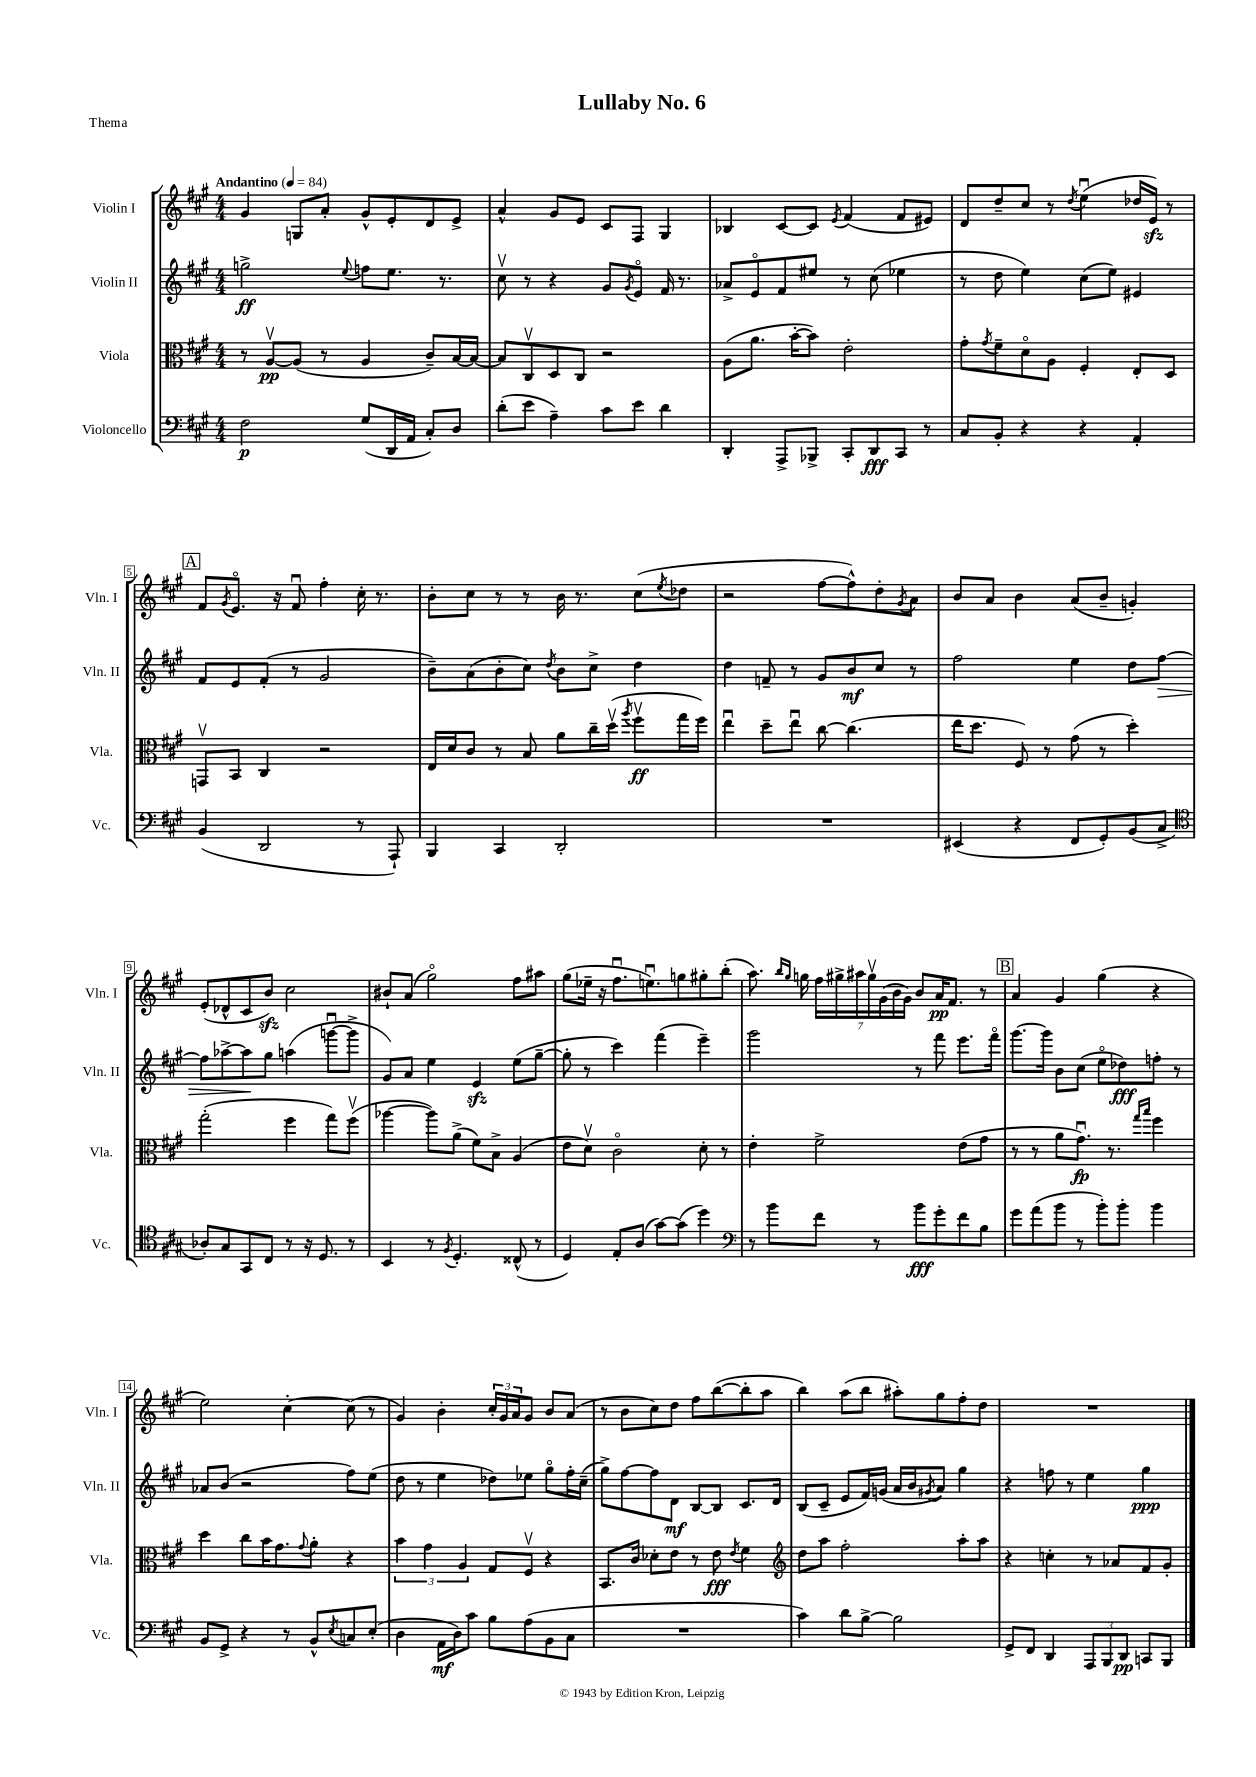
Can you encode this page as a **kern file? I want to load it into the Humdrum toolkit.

**kern	**kern	**kern	**kern
*staff4	*staff3	*staff2	*staff1
*clefF4	*clefC3	*clefG2	*clefG2
*k[f#c#g#]	*k[f#c#g#]	*k[f#c#g#]	*k[f#c#g#]
*M4/4	*M4/4	*M4/4	*M4/4
*MM84	*MM84	*MM84	*MM84
2F#\	8r	2gg^\	4g#/
.	[8Av/L	.	.
.	(8A/]J	.	8G/L
.	8r	.	8a'/J
.	.	8qqee/	.
(8G#/L	4A/	8ff\L	8g#^^/L
16DD/L	.	8.ee\J	8e'/
16AA/JJ	.	.	.
8C#'/L)	8c#~/L)	.	8d/
.	.	8.r	.
8D/J	[16B/L	.	8e^/J
.	16B/_JJ	.	.
=	=	=	=
(8d'\L	8B/]L	8cc#v\	4a^^/
8e\J	8C#v/	8r	.
4A~\)	8D/	4r	8g#/L
.	8C#/J	.	8e/J
8c#\L	2r	8g#/L	8c#/L
.	.	8qg#/	.
8e\J	.	8eo/J	8F#/J
4d\	.	16f#/	4G#/
.	.	8.r	.
=	=	=	=
4DD'/	(8A\L	8a-^/L	4B-/
.	8.a\J	8eo/	.
8AAA^/L	.	8f#/	[8c#/L
.	[16b'\LK	.	.
8BBB-^/J	8b\]J)	8ee#/J	8c#/]J
.	.	.	8qe/
8CC#'/L	2e'\	8r	(4f#/
8DD/	.	(8cc#\	.
8CC#/J	.	4ee-\	8f#/L
8r	.	.	8e#/J)
=	=	=	=
8C#/L	8g#'\L	8r	8d/L
.	8qg#/	.	.
8BB'/J	8f#~\	8dd\	8dd~/
4r	8do\	4ee\)	8cc#/J
.	8A\J	.	8r
.	.	.	8qdd/
4r	4F#'/	(8cc#\L	(4eeu\
.	.	8ee\J)	.
4AA'/	8E'/L	4e#/	16dd-/LL
.	.	.	16e/JJ)
.	8D/J	.	8r
=	=	=	=
(4BB/	8GGv/L	8f#/L	8f#/L
.	.	.	8qg#/
.	8BB/J	8e/	8.eo/J
2DD/	4C#/	(8f#'/J	.
.	.	.	16r
.	.	8r	8f#u/
.	2r	2g#/	4ff#'\
8r	.	.	16cc#'\
.	.	.	8.r
8AAA`/)	.	.	.
=	=	=	=
4BBB/	16E/LL	8b~\L)	8b'\L
.	16d/J	.	.
.	8c#/J	(8a\	8cc#\J
4CC#/	8r	8b'\	8r
.	8B/	8cc#\J)	8r
.	.	8qdd/	.
2DD'/	8a\L	8b\L	16b\
.	.	.	8.r
.	16cc#~\L	8cc#^\J	.
.	(16ddv\JJ	.	.
.	8qaa/	.	.
.	8ff#v\L	4dd\	(8cc#\L
.	.	.	8qee/
.	16gg#\L	.	8dd-\J
.	16ff#\JJ)	.	.
=	=	=	=
1r	4eeu\	4dd\	2r
.	8dd~\L	8f~/	.
.	8eeu\J	8r	.
.	[8cc#\	8g#/L	[8ff#\L
.	(4.cc#\]	8b/	8ff#^^\])
.	.	8cc#/J	8dd'\
.	.	.	8qg#/
.	.	8r	8a\J
=	=	=	=
(4EE#/	16ee\LK	2ff#\	8b/L
.	8.dd\J	.	.
.	.	.	8a/J
4r	8F#/)	.	4b\
.	8r	.	.
8FF#/L	(8g#\	4ee\	(8a/L
8GG#'/)	8r	.	8b~/J
(8BB/	4dd'\)	8dd\L	4g'/)
8C#^/J	.	[8ff#\J	.
=	=	=	=
*clefC4	*	*	*
8A-'/L)	(2gg#'\	8ff#\]L	(8e'/L
8G#/	.	[8aa-^\	8d-^^/
8GG#/	.	8aa-\]	8c#/
8C#/J	.	8gg#\J	8b/J)
8r	4ff#\	(4aa\	2cc#\
16r	.	.	.
8.D/	.	.	.
.	8gg#\L)	[8gggu\L	.
8r	(8ff#v\J	8ggg^\]J	.
=	=	=	=
4BB/	[4aa-\	8g#/L)	8b#`/L
.	.	8a/J	(8a/J
8r	8aa-\]L)	4ee\	2gg#o\)
8qF#/	.	.	.
4.D'/	(8a^\J	.	.
.	8f#\L)	4e/	.
.	8B^\J	.	.
(8C##^^/	(4A/	(8ee\L	8ff#\L
8r	.	[8gg#~\J	8aa#\J
=	=	=	=
4D/)	8e\L	8gg#'\]	(8gg#\L
.	8dv\J)	8r	16ee-~\Jk
.	.	.	16r
8E'/L	2c#o\	4ccc#\)	8.ff#u\L
(8A/J	.	.	.
.	.	.	8.eeu\)
[8g#\L)	.	(4fff#\	.
(8g#\]J	.	.	8gg\
4dd\)	8d'\	4eee~\)	8gg#'\
.	8r	.	(8bb'\J
=	=	=	=
*clefF4	*	*	*
8r	4e'\	2ggg#\	8.aa\)
8b\L	.	.	.
.	.	.	16qqbb/LL
.	.	.	16qqgg#/JJ
.	.	.	16gg\
8f#\J	2f#^\	.	28ff#\LL
.	.	.	28gg#^\
.	.	.	28aa#\
.	.	.	28gg#v\
8r	.	.	.
.	.	.	(28g#\
.	.	.	28b\
.	.	.	28g#\JJ)
8b\L	.	8r	8b/L
8g#'\	.	8fff#\	16a/K
.	.	.	8.f#/J
8f#\	(8e\L	8.eee\L	.
8B\J	8g#\J	.	8r
.	.	16fff#o\Jk	.
=	=	=	=
8g#\L	8r	[8.ggg#\L	4a/
(8a\	8r	.	.
.	.	16ggg#\]Jk	.
8b\J	8a\L	8b\L	4g#/
8r	8.g#u\J)	(8cc#\J	.
8b'\L)	.	8eeo\L	(4gg#\
.	8.r	.	.
8b'\J	.	8dd-\)	.
.	16qqgg#/LL	.	.
.	16qqbb/JJ	.	.
4b\	4ff#\	8ff'\J	4r
.	.	8r	.
=	=	=	=
8BB/L	4dd\	8a-/L	2ee\)
8GG#^/J	.	(8b/J	.
4r	8cc#\L	2r	.
.	16b\K	.	.
.	8.g#\	.	.
8r	.	.	[4cc#'\
.	8qqg#/	.	.
8BB^^/L	8a'\J	.	.
8qE/	.	.	.
8C/	4r	8ff#\L)	(8cc#\]
(8E'/J	.	(8ee\J	8r
=	=	=	=
4D\	6b\	8dd\	4g#/)
.	.	8r	.
.	6g#\	.	.
16AA\LL	.	4ee\	4b'\
16D\J)	.	.	.
.	6A/	.	.
8c#\J	.	.	.
8B\L	8G#/L	8dd-\L)	24cc#'/LL
.	.	.	24g#/
.	.	.	24a/J
(8A\	8F#v/J	8ee-\J	8g#/J
8BB\	4r	8gg#o\L	8b/L
8C#\J	.	16ff#'\L	(8a/J
.	.	(16cc#~\JJ	.
=	=	=	=
1r	8.BB/L	8gg#^\L)	8r
.	.	[8ff#\	8b\L
.	16c#/Jk	.	.
.	8d-'\L	8ff#\]	8cc#\)
.	8e\J	8d\J	8dd\J
.	8r	[8B/L	8ff#\L
.	8e\	8B/]J	([8bb\
.	8qe/	.	.
.	4f#\	8.c#/L	8bb'\]
.	.	.	8aa\J
.	.	16d/Jk	.
=	=	=	=
*	*clefG2	*	*
4c#\)	8dd\L	(8B/L	4bb\)
.	8aa\J	8c#~/J	.
8d\L	2ff#'\	8e/L	(8aa\L
[8B^\J	.	16f#/L)	8bb\J
.	.	(16g/JJ	.
2B\]	.	16a/LL	8aa#'\L)
.	.	16b/J	.
.	.	8qg#/	.
.	.	8a/J)	8gg#\
.	8aa'\L	4gg#\	8ff#'\
.	8aa\J	.	8dd\J
=	=	=	=
8GG#^/L	4r	4r	1r
8FF#/J	.	.	.
4DD/	4cc'\	8ff\	.
.	.	8r	.
12AAA/L	8r	4ee\	.
12BBB/	.	.	.
.	8a-/L	.	.
12DD/J	.	.	.
8CC/L	8f#/	4gg#\	.
8BBB/J	8g#'/J	.	.
==	==	==	==
*-	*-	*-	*-
